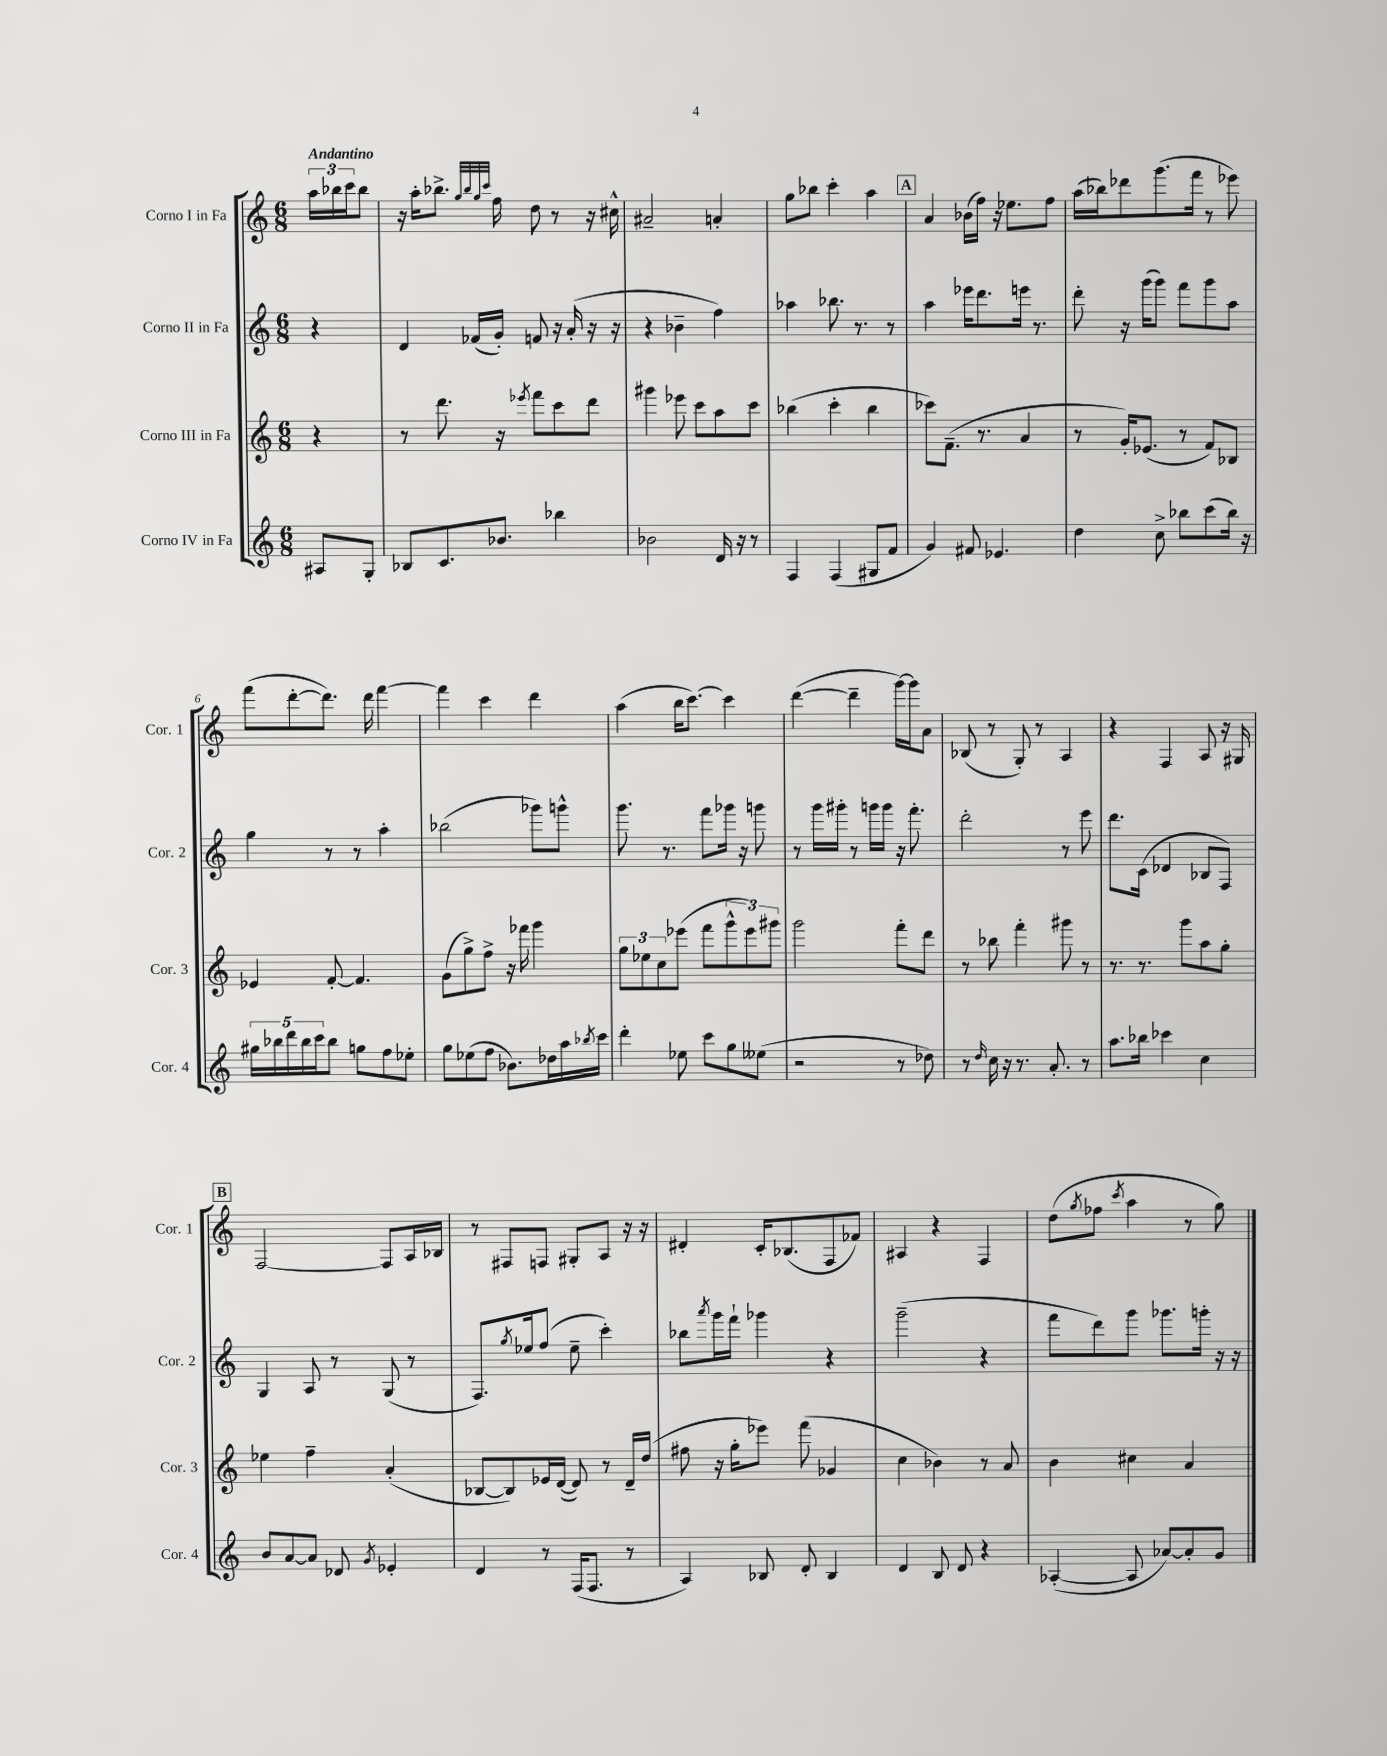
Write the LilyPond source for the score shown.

<<
\new StaffGroup <<
\new Staff = "s0" \with { instrumentName = "Corno I in Fa" shortInstrumentName = "Cor. 1" } {
    \clef treble \key c \major \numericTimeSignature \time 6/8 \partial 4 \tempo "Andantino"
    \tuplet 3/2 { a''16 bes''16 c'''16 } bes''8 |
    r16 a''16-. bes''8.-> \grace { g''32 bes''32 g''32 c'''32 } f''16 d''8 r8 r16 cis''16-^ |
    ais'2-- a'4-. |
    g''8 bes''8 c'''4-. a''4 |
    \mark \markup { \box "A" } a'4 bes'16( f''16) r16 ees''8. f''8 |
    a''16( bes''16) des'''8 g'''8.( f'''16 r8 ees'''8) |
    f'''8( d'''8~-. d'''8.) d'''16 f'''4~ |
    f'''4 c'''4 d'''4 |
    a''4( b''16 c'''8.~) c'''4 |
    d'''4~( d'''4-- g'''16~) g'''16 a'8 |
    bes8( r8 g8-.) r8 a4 |
    r4 f4 a8 r16 gis16 |
    \mark \markup { \box "B" } f2~ f8 a16 bes16 |
    r8 fis8 f8 gis8-. a8 r16 r16 |
    dis'4-. c'16-. bes8.( f8 fes'8) |
    ais4 r4 f4 |
    d''8( \acciaccatura { g''8 } fes''8 \acciaccatura { c'''8 } a''4 r8 g''8) \bar "|." |
}
\new Staff = "s1" \with { instrumentName = "Corno II in Fa" shortInstrumentName = "Cor. 2" } {
    \clef treble \key c \major \numericTimeSignature \time 6/8 \partial 4
    r4 |
    d'4 fes'16( g'16-.) f'8 r16 a'16-.( r16 r16 |
    r4 bes'4-- f''4) |
    aes''4 bes''8. r8. r8 |
    \mark \markup { \box "A" } a''4 ees'''16 d'''8. e'''16 r8. |
    d'''8-. r16 g'''16( g'''8) f'''8 g'''8 a''8 |
    g''4 r8 r8 a''4-. |
    bes''2( ges'''8) g'''8-^ |
    g'''8. r8. f'''8 ges'''16 r16 g'''8 |
    r8 g'''16 gis'''16-. r8 g'''16 g'''16 r16 f'''8.-. |
    d'''2-. r8 e'''8 |
    d'''8. c'16( des'4 bes8 f8) |
    \mark \markup { \box "B" } g4 a8 r8 g8( r8 |
    f8.) \acciaccatura { g''8 } ees''16 f''8( ees''8-- c'''4-.) |
    bes''8 \acciaccatura { a'''8 } g'''16 f'''16-! ges'''4 r4 |
    g'''2--( r4 |
    f'''8 d'''8) g'''8 ges'''8. g'''16-. r16 r16 \bar "|." |
}
\new Staff = "s2" \with { instrumentName = "Corno III in Fa" shortInstrumentName = "Cor. 3" } {
    \clef treble \key c \major \numericTimeSignature \time 6/8 \partial 4
    r4 |
    r8 d'''8. r16 \acciaccatura { ees'''8 } f'''8 c'''8 d'''8 |
    gis'''4 ees'''8 c'''8 a''8 c'''8 |
    bes''4( c'''4-. bes''4 |
    \mark \markup { \box "A" } ces'''8) f'8.--( r8. a'4 |
    r8 g'16-.) ees'8.( r8 f'8) bes8 |
    ees'4 f'8~-. f'4. |
    g'8( g''8->) f''8-> r16 fes'''16 g'''4 |
    \tuplet 3/2 { g''8 ees''8 c''8 } ees'''8( f'''8 \tuplet 3/2 { g'''8-^ ees'''8) gis'''8 } |
    g'''2 f'''8-. d'''8 |
    r8 bes''8 f'''4-. gis'''8 r8 |
    r8. r8. g'''8 a''8 g''8-. |
    \mark \markup { \box "B" } ees''4 f''4-- a'4-.( |
    bes8~ bes8) ees'16 d'16~( d'8) r8 d'16-- d''16( |
    fis''8 r16 g''16-. ees'''8) f'''8( ges'4 |
    c''4 bes'4) r8 a'8 |
    b'4 cis''4 a'4 \bar "|." |
}
\new Staff = "s3" \with { instrumentName = "Corno IV in Fa" shortInstrumentName = "Cor. 4" } {
    \clef treble \key c \major \numericTimeSignature \time 6/8 \partial 4
    ais8 g8-. |
    bes8 c'8. bes'8. bes''4 |
    bes'2 d'16 r16 r8 |
    f4 f4( gis8 f'8 |
    \mark \markup { \box "A" } g'4) fis'8 ees'4. |
    d''4 c''8-> bes''8 c'''8( bes''16) r16 |
    \tuplet 5/4 { gis''16 bes''16 d'''16 bes''16 c'''16 } bes''8 g''8 f''8 ees''8-. |
    g''8 ees''8( f''8 bes'8.) des''16 a''16 \acciaccatura { bes''8 } c'''16 |
    d'''4-. ees''8 c'''8 g''8 eeses''8( |
    r2 r8 des''8) |
    r8 \grace { d''16 } c''16 r16 r8. a'8.-. r8 |
    a''8. bes''16 ces'''4 c''4 |
    \mark \markup { \box "B" } b'8 a'8~ a'8 des'8 \acciaccatura { g'8 } ees'4-. |
    d'4 r8 f16( f8. r8 |
    a4) bes8 d'8-. bes4 |
    d'4 b8 d'8 r4 |
    aes4~-.( aes8 aes'8~) aes'8-. g'8 \bar "|." |
}
>>
>>
